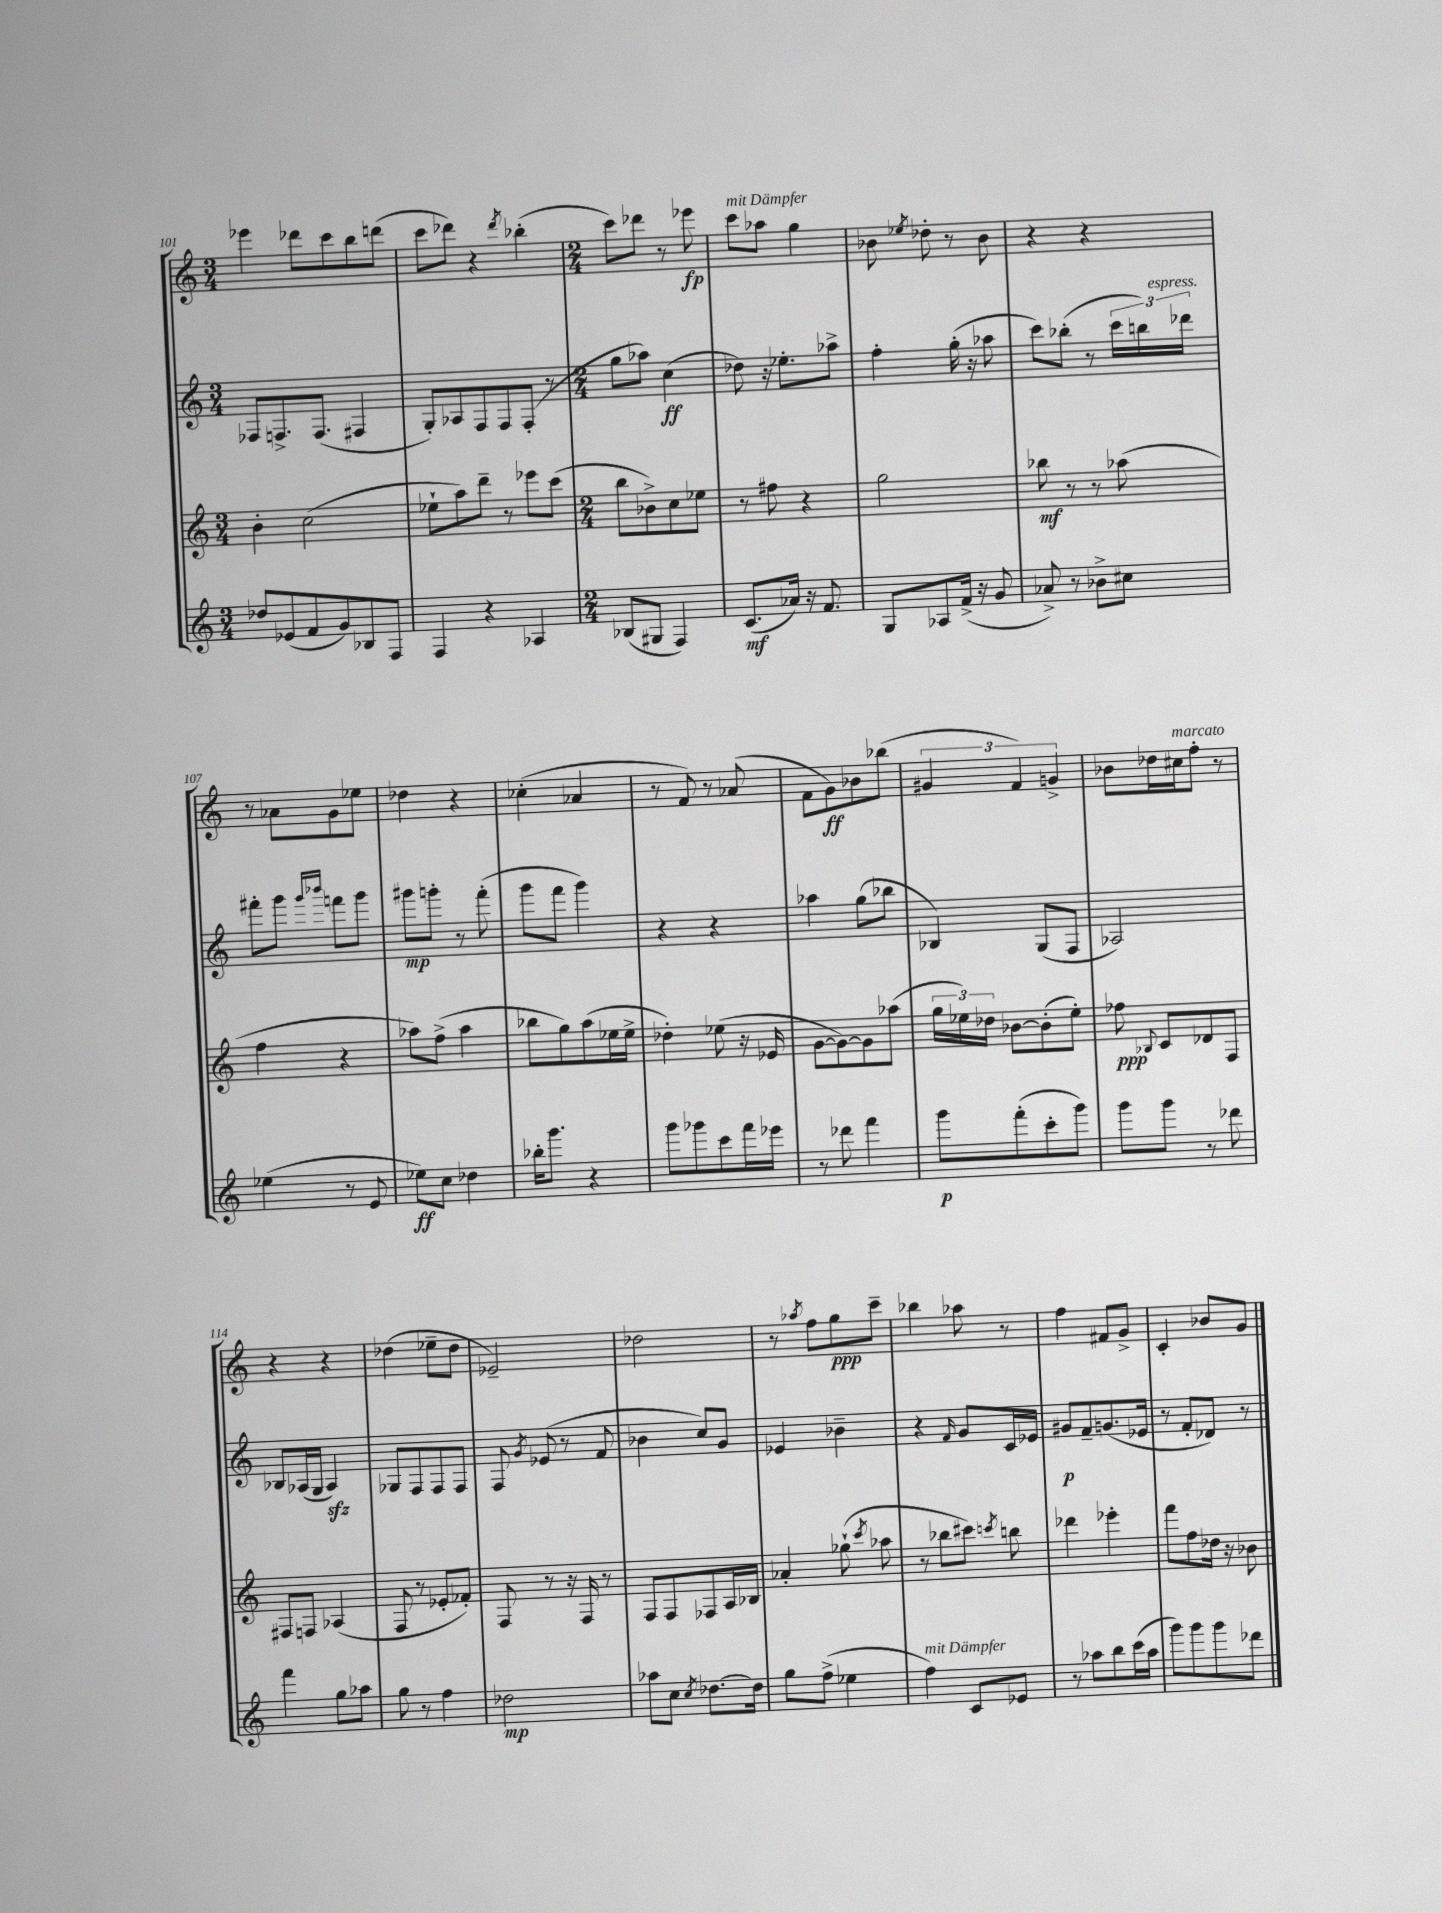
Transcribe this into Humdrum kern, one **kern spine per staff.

**kern	**kern	**kern	**kern
*staff4	*staff3	*staff2	*staff1
*clefG2	*clefG2	*clefG2	*clefG2
*k[]	*k[]	*k[]	*k[]
*M3/4	*M3/4	*M3/4	*M3/4
8dd-	4b'	8F-	4eee-
(8e-	.	8.F^	.
8f	(2cc	.	8ddd-
.	.	(8.F	.
8g)	.	.	8ccc
8B-	.	4F#	8bb
8F	.	.	(8ddd
=	=	=	=
4F	8ee-`	8G')	8ccc
.	8aa)	8A-	8ddd-)
4r	8ddd~	8F	4r
.	8r	8F	.
.	.	.	8qddd-
4A-	8eee-	(8F'	(4bb-'
.	(8ccc	8r	.
=	=	=	=
*M2/4	*M2/4	*M2/4	*M2/4
(8B-	8bb	8gg	8ccc)
8G#	8b-^)	8aa-)	8ddd-
4F)	8cc	(4cc	8r
.	8ee-	.	8eee-
=	=	=	=
(8.c	8r	8dd-)	8ccc
.	8ff#	16r	8aa-
16a-)	.	8.ee-'	.
16r	4r	.	4gg
8.f	.	.	.
.	.	8aa-^	.
=	=	=	=
8G	2gg	4ff'	8b-
.	.	.	8qee-
8A-	.	.	8dd-'
(16f^	.	(16gg'	8r
16r	.	16r	.
8g	.	8aa-	8b-
=	=	=	=
8a-^)	8bb-	8ccc)	4r
8r	8r	(8bb-'	.
8b-^	8r	8r	4r
8cc#	(8aa-	24ccc	.
.	.	24bb)	.
.	.	24ddd-	.
=	=	=	=
(4ee-	4ff	8fff#'	8r
.	.	8ggg	8a-
.	.	16qqggg	.
.	.	16qqbbb-	.
8r	4r	8fff	8g
8e	.	8ggg	8ee-
=	=	=	=
8ee-)	8aa-)	8ggg#	4dd-
8cc	(8ff^	8ggg'	.
4dd-	4aa-	8r	4r
.	.	(8fff'	.
=	=	=	=
16bb-'	8bb-	8ggg	(4cc-'
8.ggg	.	.	.
.	8gg)	8fff	.
4r	(8aa	4ggg)	4a-
.	16ee-	.	.
.	16ee-^	.	.
=	=	=	=
8ggg	4dd-')	4r	8r
8ggg-	.	.	8f)
8ccc	(8ee-	4r	8r
16fff	16r	.	(8a-
16eee-	16e-	.	.
=	=	=	=
8r	[8g	4aa-	8f
8ddd-	8g_)	.	8g)
4fff	8g]	(8gg	8b-
.	(8aa-	8bb-	(8bb-
=	=	=	=
8ggg	24gg	4B-)	6g#
.	24ee-)	.	.
.	24dd-	.	.
(8fff'	[8b-	.	.
.	.	.	6f)
8ccc'	(8b-']	(8G	.
.	.	.	6g^
8ggg)	8ee-')	8F	.
=	=	=	=
8ggg	8ff-	2A-)	8b-
.	8qqB-	.	.
8ggg	8c	.	16dd-
.	.	.	16cc#
8r	8d-	.	8ff'
8ddd-	8F	.	8r
=	=	=	=
4fff	8F#	8B-	4r
.	8F	(16A-	.
.	.	16G	.
8gg	(4A-	4A-)	4r
8aa-	.	.	.
=	=	=	=
8gg	8F	8G-	(4dd-
8r	8r	8F	.
4ff	8e-'	8F	8ee-~
.	8f-')	8F	8dd-
=	=	=	=
2dd-	8F	8F	2e-~)
.	.	8qg	.
.	8r	(8e-	.
.	16r	8r	.
.	16F	.	.
.	8r	8f	.
=	=	=	=
8aa-	8F	4b-	2dd-
8cc	8F	.	.
8qcc	.	.	.
[8.dd-	8F-	8cc)	.
.	16A	8g	.
16dd-]	16B-	.	.
=	=	=	=
8gg	4a-'	4e-	8r
.	.	.	8qaa-
(8ff^	.	.	8ff
4ee-	(8gg-`	4b-~	8gg
.	8qccc	.	.
.	8aa-	.	8ccc~
=	=	=	=
4ff)	8r	4r	4bb-
.	8bb-	.	.
.	.	16qqf	.
8c	8ccc#)	8g	8aa-
.	8qccc	.	.
8e-	8bb	16c	8r
.	.	16e-	.
=	=	=	=
8r	4ddd-	8g#	4ff
8aa-	.	8f~	.
8bb	4eee-'	(8.g	8f#
(16ccc	.	.	8g^
16aa-	.	16e-	.
=	=	=	=
8ggg)	8fff	8r	4c'
8ggg	8ff	8f'	.
8ggg	16dd-	8d-)	8b-
.	16r	.	.
8ddd-	8b-	8r	8g
==	==	==	==
*-	*-	*-	*-
